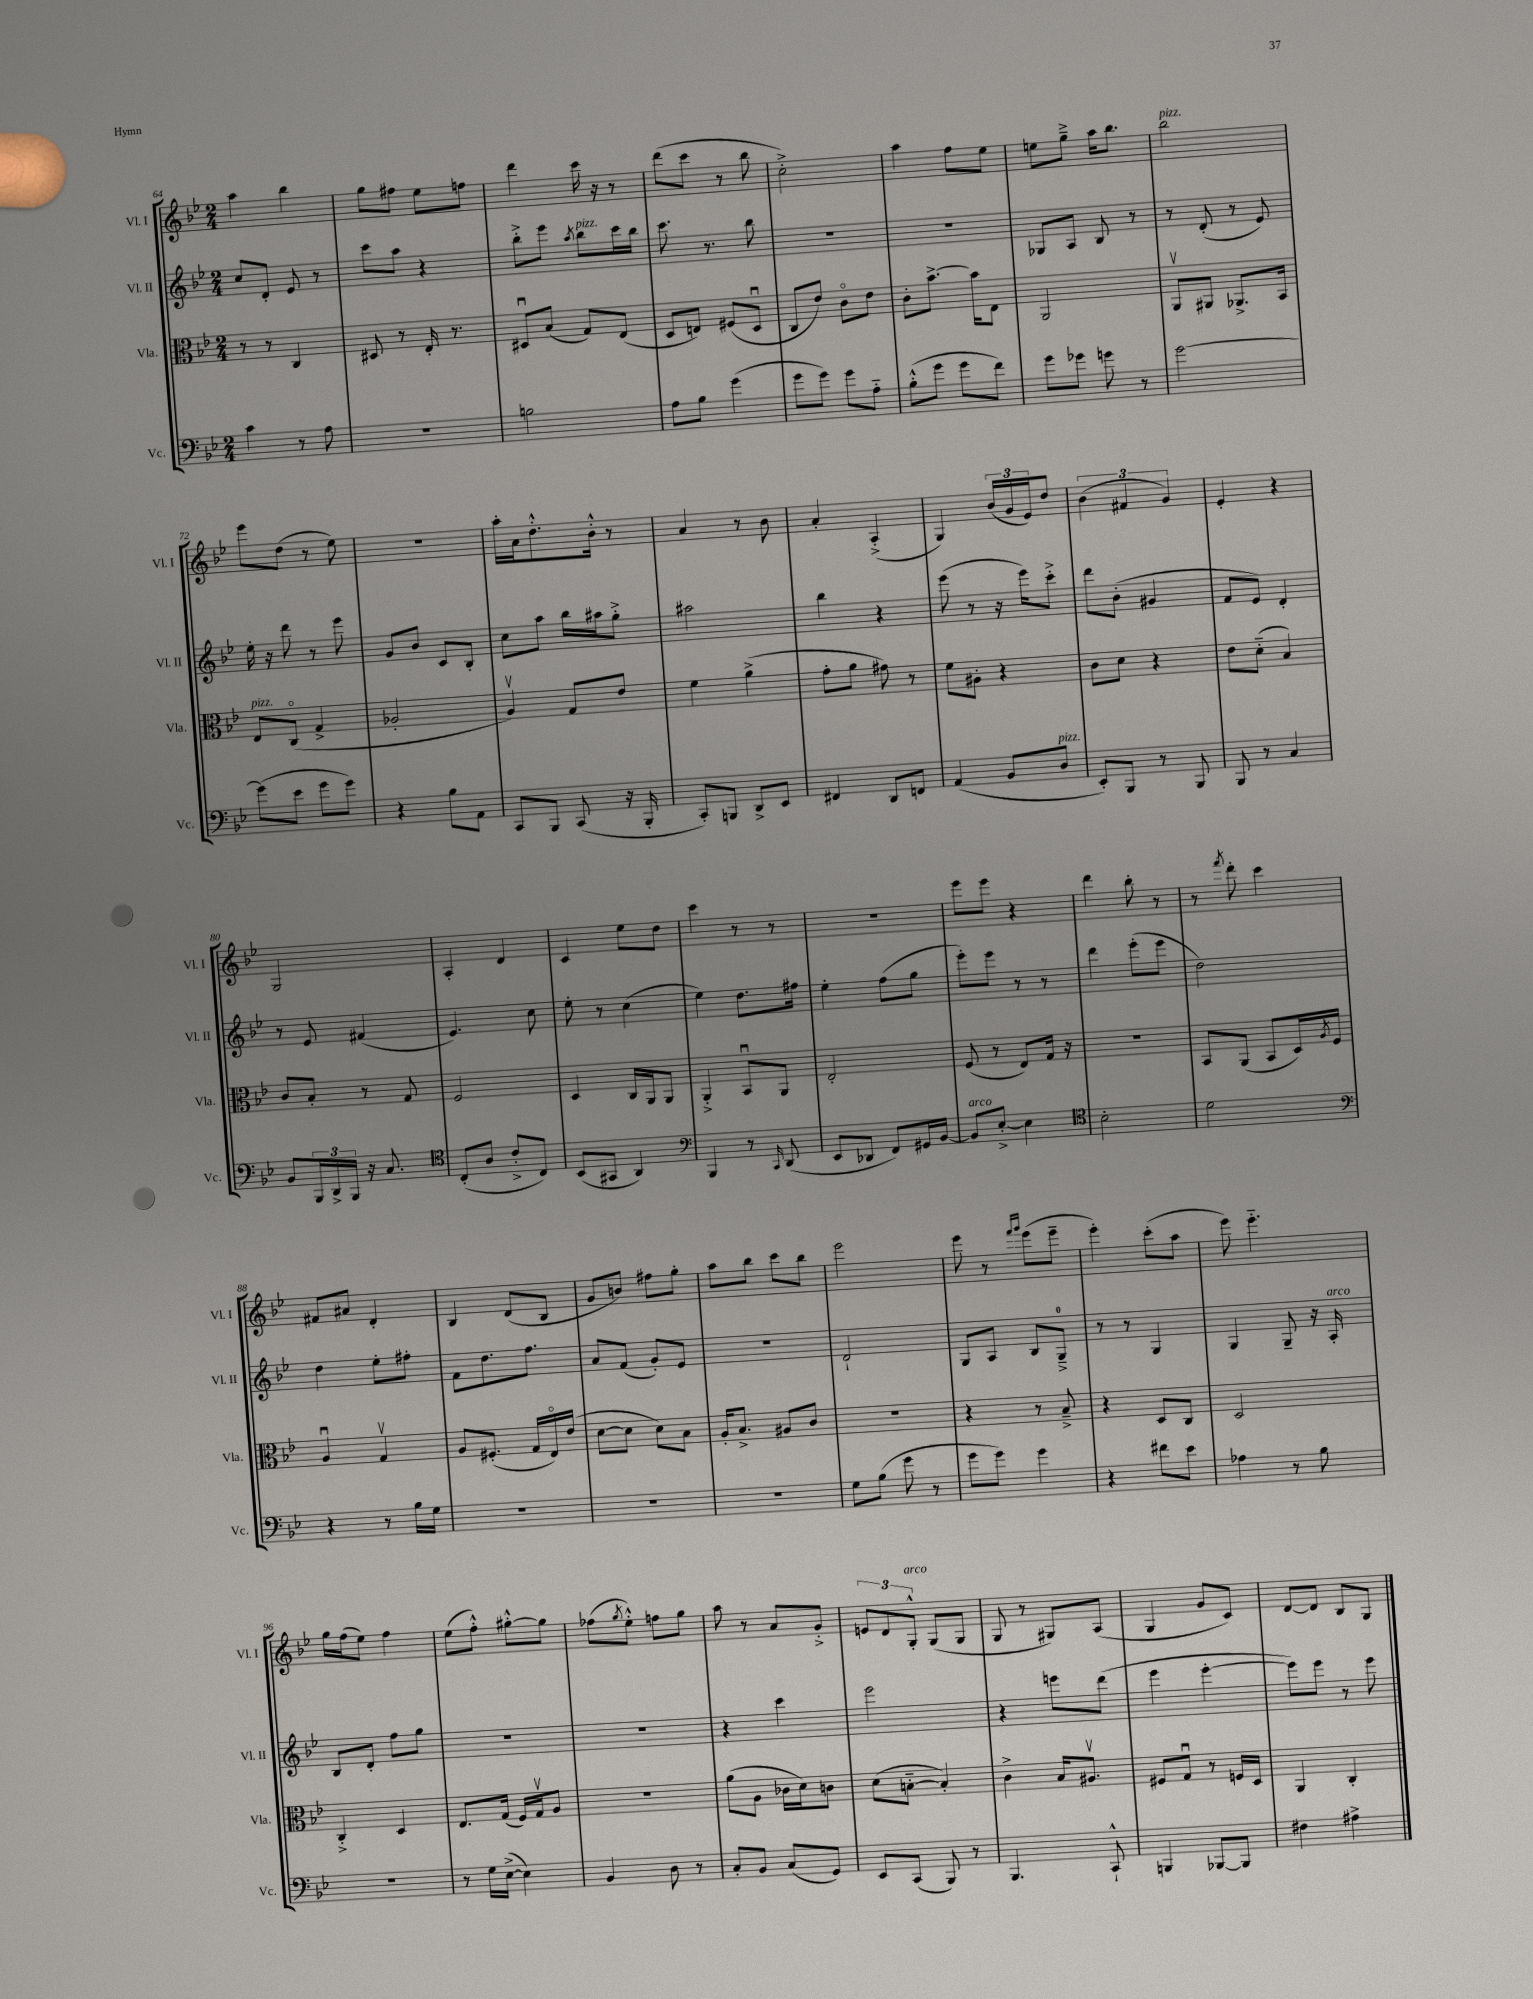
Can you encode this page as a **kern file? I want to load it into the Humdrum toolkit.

**kern	**kern	**kern	**kern
*part4	*part3	*part2	*part1
*staff4	*staff3	*staff2	*staff1
*I"Vc.	*I"Vla.	*I"Vl. II	*I"Vl. I
*I'Vc.	*I'Vla.	*I'Vl. II	*I'Vl. I
*clefF4	*clefC3	*clefG2	*clefG2
*k[b-e-]	*k[b-e-]	*k[b-e-]	*k[b-e-]
*M2/4	*M2/4	*M2/4	*M2/4
=64	=64	=64	=64
4c\	8r	8cc/L	4aa\
.	8r	8d'/J	.
8r	4C/	8e-/	4bb-\
8A\	.	8r	.
=65	=65	=65	=65
2r	8D#X/	8ccc\L	8gg\L
.	8r	8aa\J	8ff#X\J
.	16E-'/	4r	8ee-\L
.	8.r	.	.
.	.	.	8ffn\J
=66	=66	=66	=66
2Bn\	8D#Xu/L	8bb-'^\L	4ddd\
.	(8B-/J	8eee-\J	.
.	.	8qaa/	.
!	!	!LO:TX:a:i:t=pizz.	!
.	8G/L)	8bb-\L	16ccc\
.	.	.	16r
.	(8E-/J	16ccc\L	8r
.	.	16bb-\JJ	.
=67	=67	=67	=67
8A\L	8D/L	8.ccc\	(8ddd\L
8B-\J	8En/J)	.	8ccc\J
.	.	8.r	.
(4g\	(8F#X/L	.	8r
.	8Du/J	8bb-\	8bb-\
=68	=68	=68	=68
8g\L	8C/L	2r	2cc'^\)
8g\J)	8e-/J)	.	.
8g\L	8c\L	.	.
8A\J	8e-\J	.	.
=69	=69	=69	=69
(8B-'^^\L	8c'\L	2r	4aa\
8g\J	[8.b-^\J	.	.
8g\L	.	.	8ff\L
.	16b-\KL]	.	.
8f\J)	8E-\J	.	8ee-\J
=70	=70	=70	=70
8g\L	2AA/	8G-X/L	8een\L
8g-X\J	.	8A/J	8gg~^\J
8gn\	.	8B-/	16aa\KL
.	.	.	8.bb-\J
8r	.	8r	.
=71	=71	=71	=71
!	!	!	!LO:TX:a:i:t=pizz.
[2g\	8AAv/L	8r	2bb-\
.	8AA#X/J	(8d'/	.
.	8.AA-X^/L	8r	.
.	.	8e-/)	.
.	16BB-/Jk	.	.
!!LO:LB:g=z
=72	=72	=72	=72
!	!LO:TX:a:i:t=pizz.	!	!
(8g\L]	8E-/L	16ee-'\	8eee-\L
.	.	16r	.
8e-\J	(8C/J	8ddd\	(8dd\J
8g\L	4G^/	8r	8r
8g\J)	.	8eee-\	8ee-\)
=73	=73	=73	=73
4r	2A-X'/	8g/L	2r
.	.	8b-/J	.
8B-\L	.	8c/L	.
8AA\J	.	8B-'/J	.
=74	=74	=74	=74
8CC/L	4Av/)	8cc\L	16aa'\LL
.	.	.	16a\J
8BBB-/J	.	8aa\J	8.dd'^^\
(8CC/	8G/L	16bb-\LL	.
.	.	16aa#X\J	16b-'^^\Jk
16r	8e-/J	8gg'^\J	8r
16BBB-'/	.	.	.
=75	=75	=75	=75
8CC'/L)	4f\	2aa#X\	4a/
8BBBn/J	.	.	.
8DD^/L	(4a^\	.	8r
8EE-/J	.	.	8b-\
=76	=76	=76	=76
4FF#X/	8g'\L	4bb-\	4a'/
.	8a\J	.	.
8DD/L	8g#X\)	4r	(4A'^/
8FFn/J	8r	.	.
=77	=77	=77	=77
(4AA/	8f\L	(8eee-\	4G/)
.	8A#X'\J	8r	.
8BB-/L	4r	16r	(24b-/LL
.	.	.	24g/
.	.	16eee-\KL)	.
.	.	.	24e-/J)
!LO:TX:a:i:t=pizz.	!	!	!
8D/J	.	8ccc'^\J	8dd/J
=78	=78	=78	=78
8EE-'/L)	8c\L	8ddd\L	(6b-\
8BBB-/J	8d\J	(8b-'\J	.
.	.	.	6f#X/
8r	4r	4g#X/	.
.	.	.	6g/)
8BBB-/	.	.	.
=79	=79	=79	=79
8BBB-/	8e-\L	8f/L	4e-'/
8r	(8d\J	8e-/J)	.
4C/	4B-/)	4d'/	4r
!!LO:LB:g=z
=80	=80	=80	=80
8BB-/L	8c/L	8r	2G/
24BBB-/L	8B-'/J	8e-/	.
24DD^/	.	.	.
24BBB-/JJ	.	.	.
16r	8r	(4f#X/	.
8.C/	.	.	.
.	8G/	.	.
=81	=81	=81	=81
*clefC4	*	*	*
(8C'/L	2F/	4.e-/)	4A'/
8A/J	.	.	.
8c'^/L	.	.	4d/
8C/J)	.	8cc\	.
=82	=82	=82	=82
(8BB-/L	4D/	8ee-'\	4c/
8GG#X/J	.	8r	.
4AA/)	16C/LL	(4cc\	8ee-\L
.	16AA/J	.	.
.	8AA/J	.	8dd\J
=83	=83	=83	=83
*clefF4	*	*	*
4BBB-/	4AA'^/	4ee-\)	4ccc\
8r	8BB-u/L	8.dd\L	8r
16qqCC/	.	.	.
(8DD/	8AA/J	.	8r
.	.	16ff#X\Jk	.
=84	=84	=84	=84
8EE-/L	2E-'/	4ee-'\	2r
8DD-X/J	.	.	.
8FF/L)	.	(8ff\L	.
16GG#X/L	.	8gg\J	.
[16BB-/JJ	.	.	.
=85	=85	=85	=85
!LO:TX:a:i:t=arco	!	!	!
8BB-/L]	(8F/	8eee-'\L)	8eee-\L
[8E-'^/J	8r	8eee-\J	8eee-\J
4E-\]	8E-/L)	8r	4r
.	16G/Jk	8r	.
.	16r	.	.
=86	=86	=86	=86
*clefC4	*	*	*
2B-'\	2r	4ddd\	4ddd\
.	.	(8eee-'\L	8bb-'\
.	.	8eee-\J	8r
=87	=87	=87	=87
2d\	8BB-/L	2dd\)	8r
.	.	.	8qfff/
.	(8AA/J	.	8ddd'\
.	8BB-/L	.	4ccc\
.	16D/L)	.	.
.	8qA/	.	.
.	16F/JJ	.	.
!!LO:LB:g=z
=88	=88	=88	=88
*clefF4	*	*	*
4r	4Au/	4dd\	8f#X/L
.	.	.	8a#X/J
8r	4Gv/	8ee-'\L	4d'/
16B-\LL	.	8ff#X'\J	.
16G\JJ	.	.	.
=89	=89	=89	=89
2r	8A/L	8f\L	4B-/
.	(8.F#X'/J	8.dd\	.
.	.	.	(8d/L
.	16G/LL	8.ff\J	.
.	16E-/)	.	8B-/J
.	(16e-/JJ	.	.
=90	=90	=90	=90
2r	[8d\L	8a/L	8g/L
.	8d\J]	(8f/J	8bn/J)
.	8d\L)	8g'/L)	8ff#X\L
.	8B-\J	8e-/J	8gg'\J
=91	=91	=91	=91
2r	16A'/KL	2r	8aa\L
.	8.B-^/J	.	.
.	.	.	8bb-\J
.	8A#X/L	.	8ccc\L
.	8c/J	.	8bb-\J
=92	=92	=92	=92
8G\L	2r	2d`/	2eee-\
(8B-\J	.	.	.
8g\	.	.	.
8r	.	.	.
=93	=93	=93	=93
8g\L	4r	8G/L	8eee-\
8g\J)	.	8A/J	8r
.	.	.	16qqfff/LL
.	.	.	16qqggg/JJ
4g\	8r	8B-/L	(8eee-\L
.	8B-~^/	8G~^/J	8eee-~\J
=94	=94	=94	=94
4r	4r	8r	4eee-'\)
.	.	8r	.
8f#X\L	8D/L	4G/	(8ccc'\L
8e-\J	8C/J	.	8aa\J
=95	=95	=95	=95
4A-X\	2D/	4G/	8eee-\)
.	.	.	4.eee-\
8r	.	8G~/	.
8B-\	.	16r	.
!	!	!LO:TX:a:i:t=arco	!
.	.	16A'/	.
!!LO:LB:g=z
=96	=96	=96	=96
2r	4C'^/	8B-/L	16gg\LL
.	.	.	(16ff\J
.	.	8d'/J	8ee-\J)
.	4D/	8ff\L	4ff\
.	.	8gg\J	.
=97	=97	=97	=97
8r	8.E-/L	2r	(8ee-\L
16G\LL	.	.	8ff'^^\J)
([16E-^\JJ	(16G/Jk	.	.
4E-\])	16F/LL)	.	[8gg#X'^^\L
.	16Gv/J	.	.
.	8A/J	.	8gg#\J]
=98	=98	=98	=98
4BB-/	2r	2r	(8ff-X\L
.	.	.	8qgg/
.	.	.	8ee-'^^\J)
8D\	.	.	8ffn\L
8r	.	.	8gg\J
=99	=99	=99	=99
8C'/L	(8a\L	4r	8aa\
8BB-/J	8A\J	.	8r
(8C/L	16c-X\LL	4ccc\	8a/L
.	16d\J)	.	.
8GG/J)	8cn\J	.	8g'^/J
=100	=100	=100	=100
8EE-/L	(8d\L	2eee-\	12en/L
.	.	.	12d/
(8CC/J	[8Bn\J	.	.
!	!	!	!LO:TX:a:i:t=arco
.	.	.	12G'^^/J
8BBB-/)	4B'/])	.	(8G/L
8r	.	.	8G/J
=101	=101	=101	=101
4.BBB-/	4c^\	4r	8G/
.	.	.	8r
.	16B-/KL	8eeen\L	8G#X/L)
.	8.A#Xv/J	.	.
8CC`^^/	.	(8ddd\J	(8A/J
=102	=102	=102	=102
4BBBn/	8F#X/L	4eee-\	4G/
.	8Gu/J	.	.
[8BBB-X/L	8r	[4eee-'\	8g/L
8BBB-/J]	16Fn/LL	.	8c/J)
.	16D/JJ	.	.
=103	=103	=103	=103
4F#X\	4AA/	8eee-\L])	[8d/L
.	.	8eee-\J	8d/J]
4A#X^\	4C'/	8r	8B-/L
.	.	8eee-\	8G/J
==	==	==	==
*-	*-	*-	*-
